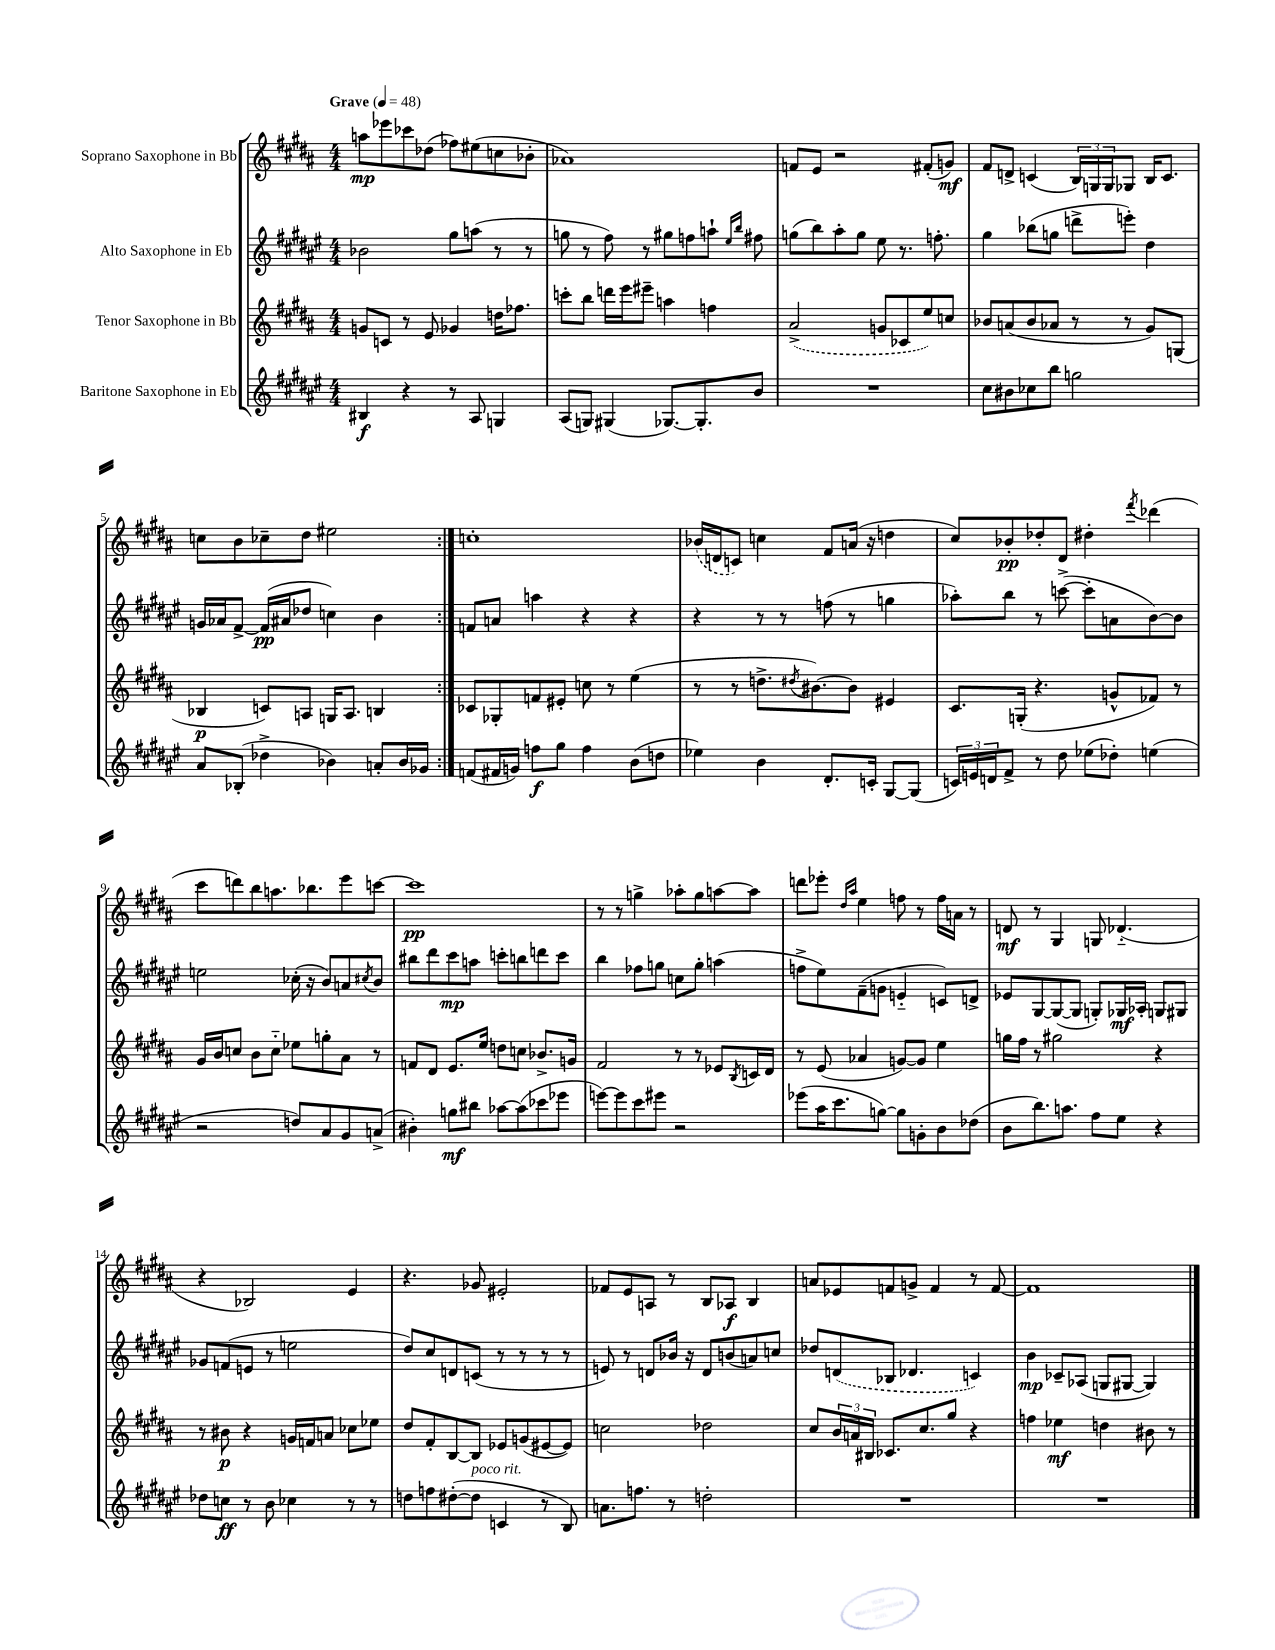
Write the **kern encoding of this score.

**kern	**kern	**kern	**kern
*staff4	*staff3	*staff2	*staff1
*clefG2	*clefG2	*clefG2	*clefG2
*k[f#c#g#d#a#e#]	*k[f#c#g#d#a#]	*k[f#c#g#d#a#e#]	*k[f#c#g#d#a#]
*M4/4	*M4/4	*M4/4	*M4/4
*MM48	*MM48	*MM48	*MM48
4B#	8g	2b-	8aa
.	8c	.	8eee-
4r	8r	.	8ccc-
.	8e	.	(8dd-
8r	4g-	8gg#	8ff-)
8A#	.	(8aa	(8ee#
4G	16dd	8r	8cc
.	8.ff-	.	.
.	.	8r	8b-'
=	=	=	=
(8A#	8ccc'	8gg	1a-)
8G)	8bb	8r	.
(4G#	16ddd	8ff#)	.
.	16eee	.	.
.	8eee#~	8r	.
[8.G-)	4aa	8gg#	.
.	.	8ff	.
8.G-']	.	.	.
.	4ff	8aa`	.
.	.	16qqee#	.
.	.	16qqbb	.
8b	.	8ff#	.
=	=	=	=
1r	(2a#^	(8gg	8f
.	.	8bb)	8e
.	.	8aa#'	2r
.	.	8gg	.
.	8g	8ee#	.
.	8c-	8.r	.
.	8ee)	.	(8f#'
.	.	8.ff'	.
.	8cc	.	8g)
=	=	=	=
8cc#	8b-	4gg#	8f#
8b#	(8a	.	8d^
8cc-	8b-	(8bb-	(4c
8bb	8a-	8gg	.
2gg	8r	8ddd^	24B)
.	.	.	24G
.	.	.	24G
.	8r	8eee')	8G-
.	8g#)	4dd#	16B
.	.	.	8.c
.	(8G	.	.
=	=	=	=
8a#	4B-	16g	8cc
.	.	16a-	.
(8B-'	.	[8f#^	8b
4dd-^	8c)	(16f#]	8cc-~
.	.	16a#	.
.	8A	8dd-	8dd#
4b-)	16G	4cc)	2ee#
.	8.A	.	.
8a'	4B	4b	.
16b-	.	.	.
16g-	.	.	.
=:|!	=:|!	=:|!	=:|!
(8f	8c-	8f	1cc'
16f#	8G-'	8a	.
16g)	.	.	.
8ff	8f	4aa	.
8gg#	8e#'	.	.
4ff	8cc	4r	.
.	8r	.	.
(8b	(4ee	4r	.
8dd	.	.	.
=	=	=	=
4ee-)	8r	4r	(16b-
.	.	.	16d
.	8r	.	8c)
4b	8.dd^	8r	4cc
.	.	8r	.
.	8qdd#	.	.
.	[8.b#)	.	.
8.d#'	.	(8ff	8f#
.	8b#]	8r	(16a
16c'	.	.	16r
[8G#	4e#	4gg	4dd
(8G#]	.	.	.
=	=	=	=
24c)	8.c#	8aa-')	8cc#)
24e	.	.	.
24d	.	.	.
8f#^	.	8bb	8b-'
.	(16G'	.	.
8r	4.r	8r	8dd-'
8dd#	.	([8ccc^	8d#
(8ee-	.	8ccc']	4dd#'
8dd-')	8g^^	8a	.
.	.	.	8qfff#
(4ee	8f-)	[8b)	(4ddd-
.	8r	8b]	.
=	=	=	=
2r	16g#	2ee	8ccc#
.	16b	.	.
.	8cc	.	8ddd)
.	8b	.	8bb
.	8cc'~	.	8.aa
8dd)	8ee-	(16cc-'	.
.	.	16r	8.bb-
8a#	8gg'	8b)	.
8g#	8a#	8a	8eee
.	.	8qcc#	.
(8a^	8r	8b	[8ccc
=	=	=	=
4b#')	8f	8bb#	1ccc]
.	8d#	8ddd#	.
8gg	8.e	8ccc#	.
8bb#	.	8aa	.
.	16ee	.	.
[8aa-	8dd	8ccc'	.
(8aa-]	8cc	8bb	.
8ccc-	8.b-^	8ddd	.
8eee-	.	8ccc	.
.	16g	.	.
=	=	=	=
[8eee)	2f#	4bb	8r
8eee]	.	.	8r
8ccc#	.	8ff-	4gg^
8eee#	.	8gg	.
2r	8r	8cc	8aa-'
.	8r	8gg'	8gg
.	8e-	(4aa	[8aa
.	8qB	.	.
.	16c	.	8aa]
.	16d#	.	.
=	=	=	=
(8eee-	8r	8ff^	8ddd
16aa#	(8e	8ee#)	8eee-'
8.ccc#	.	.	.
.	.	.	16qqdd#
.	.	.	16qqaa#
.	4a-	(8f#~	4ee
[8gg)	.	8g	.
8gg]	[8g)	4e'~	8ff
8g'	8g]	.	8r
8b	4ee	8c)	16ff
.	.	.	16a
(8dd-	.	8d^	8r
=	=	=	=
8b	16gg	8e-	8d
.	16ff#	.	.
8.bb)	8r	[8G#	8r
.	2gg#	(8G#_	4G#
8.aa	.	.	.
.	.	8G#]	.
8ff#	.	8G')	8G
8ee#	.	16G-	(4.d-'~
.	.	16A-'	.
4r	4r	8G	.
.	.	8G#	.
=	=	=	=
8dd-	8r	8g-	4r
8cc	8b#	(8f	.
8r	4r	8e	2B-)
8b	.	8r	.
4cc-	16g	2ee	.
.	16f	.	.
.	8a	.	.
8r	8cc-	.	4e
8r	8ee-	.	.
=	=	=	=
8dd	8dd#	8dd#)	4.r
8ff	8f#'	8cc#	.
([8dd#'	[8B	8d	.
8dd#]	8B]	(8c	8g-
4c	8e-	8r	2e#'
.	(8g	8r	.
8r	[8e#	8r	.
8B)	8e#])	8r	.
=	=	=	=
8.a	2cc	8e)	8f-
.	.	8r	8e
8.ff	.	.	.
.	.	8d	8A
8r	.	16b-	8r
.	.	16r	.
2dd'	2dd-	8d	8B
.	.	(8b	8A-
.	.	8a)	4B
.	.	8cc	.
=	=	=	=
1r	8cc#	8dd-	8a
.	24b	(8d	8e-
.	24a	.	.
.	24B#	.	.
.	8.c-	8B-	8f
.	.	4.d-	8g^
.	8.cc#	.	.
.	.	.	4f
.	8gg#	.	.
.	4r	4c)	8r
.	.	.	[8f
=	=	=	=
1r	4ff	4b	1f]
.	4ee-	8c-~	.
.	.	(8A-	.
.	4dd	8G	.
.	.	[8G#	.
.	8b#	4G#])	.
.	8r	.	.
==	==	==	==
*-	*-	*-	*-
